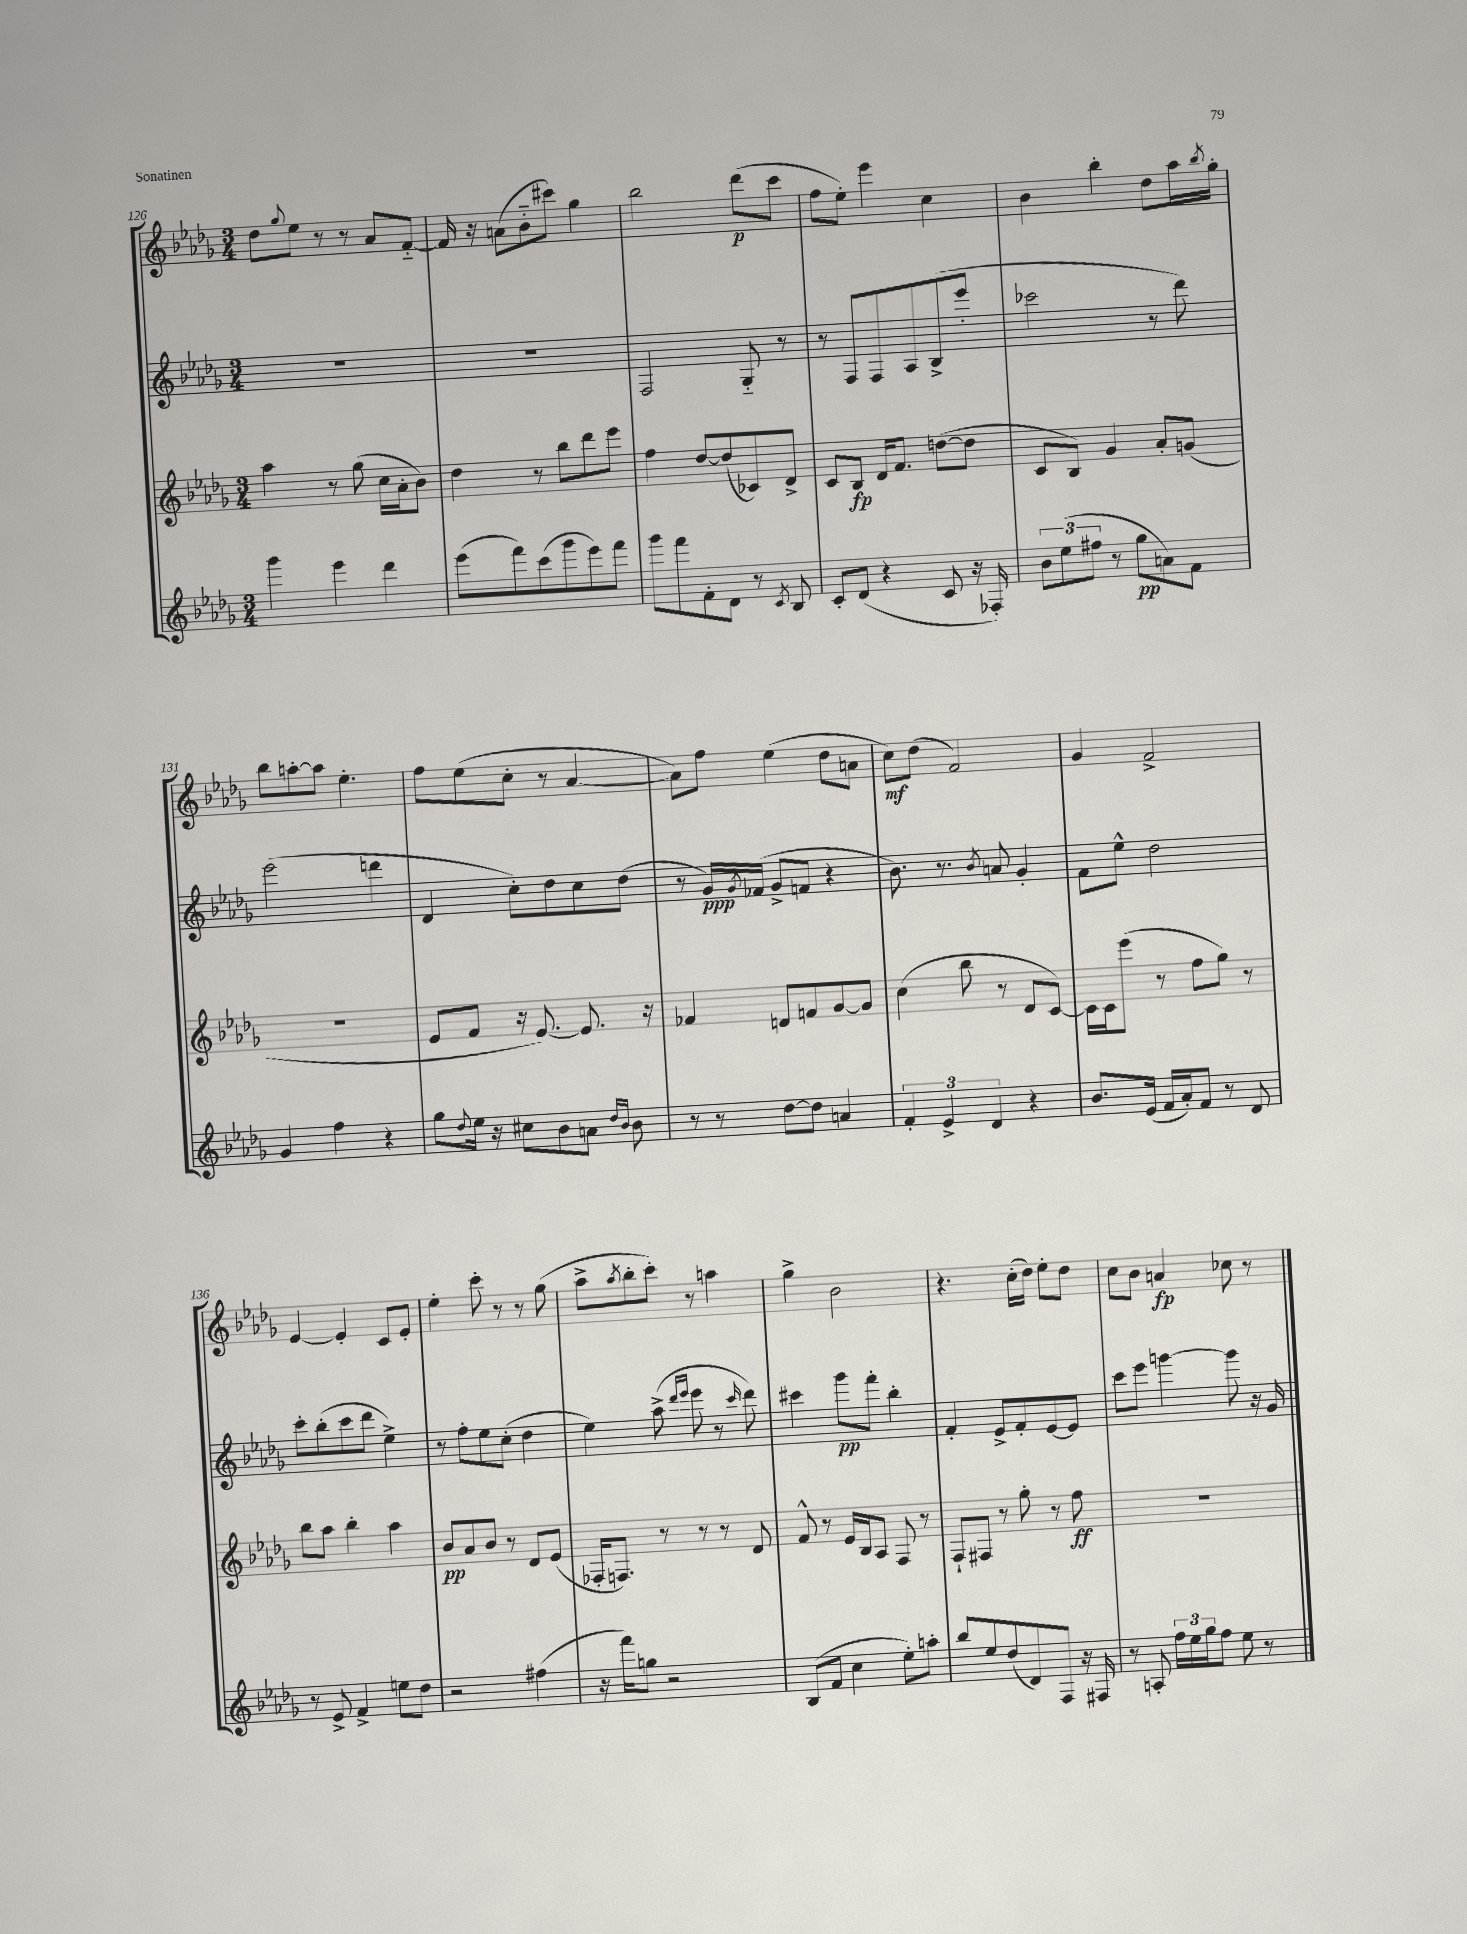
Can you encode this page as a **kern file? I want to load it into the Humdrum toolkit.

**kern	**dynam	**kern	**dynam	**kern	**dynam	**kern	**dynam
*part4	*part4	*part3	*part3	*part2	*part2	*part1	*part1
*staff4	*staff4	*staff3	*staff3	*staff2	*staff2	*staff1	*staff1
*clefG2	*	*clefG2	*	*clefG2	*	*clefG2	*
*k[b-e-a-d-g-]	*	*k[b-e-a-d-g-]	*	*k[b-e-a-d-g-]	*	*k[b-e-a-d-g-]	*
*M3/4	*	*M3/4	*	*M3/4	*	*M3/4	*
=126	=126	=126	=126	=126	=126	=126	=126
4ggg-\	.	4aa-\	.	2.r	.	8dd-\L	.
.	.	.	.	.	.	8qqgg-/	.
.	.	.	.	.	.	8ee-\J	.
4eee-\	.	8r	.	.	.	8r	.
.	.	(8gg-\	.	.	.	8r	.
4ddd-\	.	16cc\LL	.	.	.	8a-/L	.
.	.	16a-'\J	.	.	.	.	.
.	.	8b-\J)	.	.	.	[8f/J	.
=127	=127	=127	=127	=127	=127	=127	=127
(8eee-\L	.	4dd-\	.	2.r	.	16f/]	.
.	.	.	.	.	.	16r	.
8fff\)	.	.	.	.	.	(8an\L	.
(8ccc\	.	8r	.	.	.	8b-\	.
8ggg-\	.	8bb-\L	.	.	.	8ccc#X\J)	.
8eee-\)	.	8ddd-\	.	.	.	4gg-\	.
8fff\J	.	8eee-\J	.	.	.	.	.
=128	=128	=128	=128	=128	=128	=128	=128
8ggg-\L	.	4ff\	.	2F/	.	2bb-\	.
8fff\	.	.	.	.	.	.	.
8f'\	.	[8dd-/L	.	.	.	.	.
8d-\J	.	(8dd-/]	.	.	.	.	.
8r	.	8c-X/)	.	8G-/	.	(8ddd-\L	p
8qc/	.	.	.	.	.	.	.
8B-/	.	8d-^/J	.	8r	.	8ccc\J	.
=129	=129	=129	=129	=129	=129	=129	=129
8c'/L	.	8c/L	.	8r	.	8ff\L	.
(8d-/J	.	8B-/J	fp	8F/L	.	8ee-'\J)	.
4r	.	16d-/KL	.	8F/	.	4eee-\	.
.	.	8.f/J	.	.	.	.	.
.	.	.	.	8A-/	.	.	.
8c/	.	([8ddn\L	.	(8B-^/	.	4cc\	.
16r	.	8dd\J]	.	8eee-'/J	.	.	.
16F-X'/)	.	.	.	.	.	.	.
=130	=130	=130	=130	=130	=130	=130	=130
12b-\L	.	8c/L	.	2ccc-X\	.	4b-\	.
(12ee-\	.	.	.	.	.	.	.
.	.	8B-/J)	.	.	.	.	.
12ff#X\J	.	.	.	.	.	.	.
8r	.	4g-/	.	.	.	4bb-'\	.
8gg-\L	pp	.	.	.	.	.	.
8an\)	.	8a-'/L	.	8r	.	8dd-\L	.
8f\J	.	(8gn/J	.	8ddd-\)	.	16aa-\L	.
.	.	.	.	.	.	8qbb-/	.
.	.	.	.	.	.	16gg-'\JJ	.
!!LO:LB:g=z
=131	=131	=131	=131	=131	=131	=131	=131
4g-/	.	2.r	.	(2eee-\	.	8bb-\L	.
.	.	.	.	.	.	[8aan'\	.
4ff\	.	.	.	.	.	8aa\J]	.
.	.	.	.	.	.	4.ee-'\	.
4r	.	.	.	4dddn\	.	.	.
=132	=132	=132	=132	=132	=132	=132	=132
8gg-\L	.	8e-/L	.	4d-/	.	8ff\L	.
8qqdd-/	.	.	.	.	.	.	.
16ee-\Jk	.	8f/J	.	.	.	(8ee-\	.
16r	.	.	.	.	.	.	.
8cc#X\L	.	16r	.	8cc'\L)	.	8cc'\J	.
.	.	[8.e-/)	.	.	.	.	.
8b-\	.	.	.	8dd-\	.	8r	.
8an\J	.	8.e-/]	.	8cc\	.	[4a-/	.
16qqdd-/LL	.	.	.	.	.	.	.
16qqb-/JJ	.	.	.	.	.	.	.
8b-\	.	.	.	(8dd-\J	.	.	.
.	.	16r	.	.	.	.	.
=133	=133	=133	=133	=133	=133	=133	=133
8r	.	4f-X/	.	8r	.	8a-\L])	.
8r	.	.	.	16g-/LL)	ppp	8ff\J	.
.	.	.	.	8qg-/	.	.	.
.	.	.	.	(16f-X/JJ	.	.	.
[8dd-\L	.	8dn/L	.	8g-^/L	.	(4ee-\	.
8dd-\J]	.	8fn/	.	8fn/J	.	.	.
4an/	.	[8g-/	.	4r	.	8dd-\L	.
.	.	8g-/J]	.	.	.	8an\J	.
=134	=134	=134	=134	=134	=134	=134	=134
6f'/	.	(4cc\	.	8.b-\)	.	8cc\L)	mf
.	.	.	.	.	.	(8dd-\J	.
6e-^/	.	.	.	.	.	.	.
.	.	.	.	8.r	.	.	.
.	.	8bb-\	.	.	.	2f/)	.
6d-/	.	.	.	.	.	.	.
.	.	.	.	8qb-/	.	.	.
.	.	8r	.	8an/	.	.	.
4r	.	8d-/L	.	4g-'/	.	.	.
.	.	[8c/J)	.	.	.	.	.
=135	=135	=135	=135	=135	=135	=135	=135
8.b-/L	.	16c\LL]	.	8f\L	.	4g-/	.
.	.	16c\J	.	.	.	.	.
.	.	(8eee-\J	.	8ee-^^\J	.	.	.
(16e-/Jk	.	.	.	.	.	.	.
16f/LL	.	8r	.	2dd-\	.	2f^/	.
16a-'/J)	.	.	.	.	.	.	.
8f/J	.	8ff\L	.	.	.	.	.
8r	.	8gg-\J)	.	.	.	.	.
8d-/	.	8r	.	.	.	.	.
!!LO:LB:g=z
=136	=136	=136	=136	=136	=136	=136	=136
8r	.	8bb-\L	.	8ccc'\L	.	[4e-/	.
8e-^/	.	8aa-\J	.	(8bb-'\	.	.	.
4f^/	.	4bb-'\	.	8ccc\	.	4e-'/]	.
.	.	.	.	8ddd-\J	.	.	.
8een\L	.	4aa-\	.	4ee-^\)	.	8c/L	.
8dd-\J	.	.	.	.	.	8e-'/J	.
=137	=137	=137	=137	=137	=137	=137	=137
2r	.	8b-/L	pp	8r	.	4ee-'\	.
.	.	8a-/	.	8ff'\L	.	.	.
.	.	8b-/J	.	8ee-\	.	8ccc'\	.
.	.	8r	.	(8cc'\J	.	8r	.
(4ff#X\	.	8d-/L	.	4dd-\	.	8r	.
.	.	(8e-/J	.	.	.	(8gg-\	.
=138	=138	=138	=138	=138	=138	=138	=138
16r	.	16F-X'/KL	.	4ee-\)	.	8aa-^\L	.
16fff\KL)	.	8.Fn/J)	.	.	.	.	.
.	.	.	.	.	.	8qaa-/	.
8ggn\J	.	.	.	.	.	8bb-'\	.
2r	.	8r	.	(8aa-^\	.	8ccc'\J)	.
.	.	.	.	16qqddd-/LL	.	.	.
.	.	.	.	16qqeee-/JJ	.	.	.
.	.	8r	.	8eee-\	.	8r	.
.	.	8r	.	8r	.	4aan\	.
.	.	.	.	16qqccc/	.	.	.
.	.	8d-/	.	8ddd-\)	.	.	.
=139	=139	=139	=139	=139	=139	=139	=139
(8B-/L	.	8f^^/	.	4ccc#X\	.	4gg-^\	.
8f/J	.	8r	.	.	.	.	.
4cc\	.	16e-/LL	.	8ggg-\L	pp	2b-\	.
.	.	16B-/J	.	.	.	.	.
.	.	8A-/J	.	8fff'\J	.	.	.
8ee-'\L)	.	8F/	.	4bb-'\	.	.	.
8aan'\J	.	8r	.	.	.	.	.
=140	=140	=140	=140	=140	=140	=140	=140
8bb-/L	.	8F`/L	.	4f'/	.	4.r	.
8ee-/	.	8F#X/J	.	.	.	.	.
(8dd-/	.	8r	.	8e-^/L	.	.	.
8d-/)	.	8gg-'\	.	8f'/	.	(16cc'\LL	.
.	.	.	.	.	.	16dd-\JJ)	.
8F/J	.	8r	.	[8e-/	.	8ee-'\L	.
16r	.	8ff\	ff	8e-/J]	.	8dd-\J	.
16F#X/	.	.	.	.	.	.	.
=141	=141	=141	=141	=141	=141	=141	=141
8r	.	2.r	.	8ccc\L	.	8cc\L	.
8An'/	.	.	.	8eee-\J	.	8b-\J	.
24ff\LL	.	.	.	[4gggn\	.	4an/	fp
24ee-\	.	.	.	.	.	.	.
24gg-\J	.	.	.	.	.	.	.
8ff\J	.	.	.	.	.	.	.
8ee-\	.	.	.	8ggg\]	.	8cc-X\	.
8r	.	.	.	16r	.	8r	.
.	.	.	.	16g-/	.	.	.
==	==	==	==	==	==	==	==
*-	*-	*-	*-	*-	*-	*-	*-
